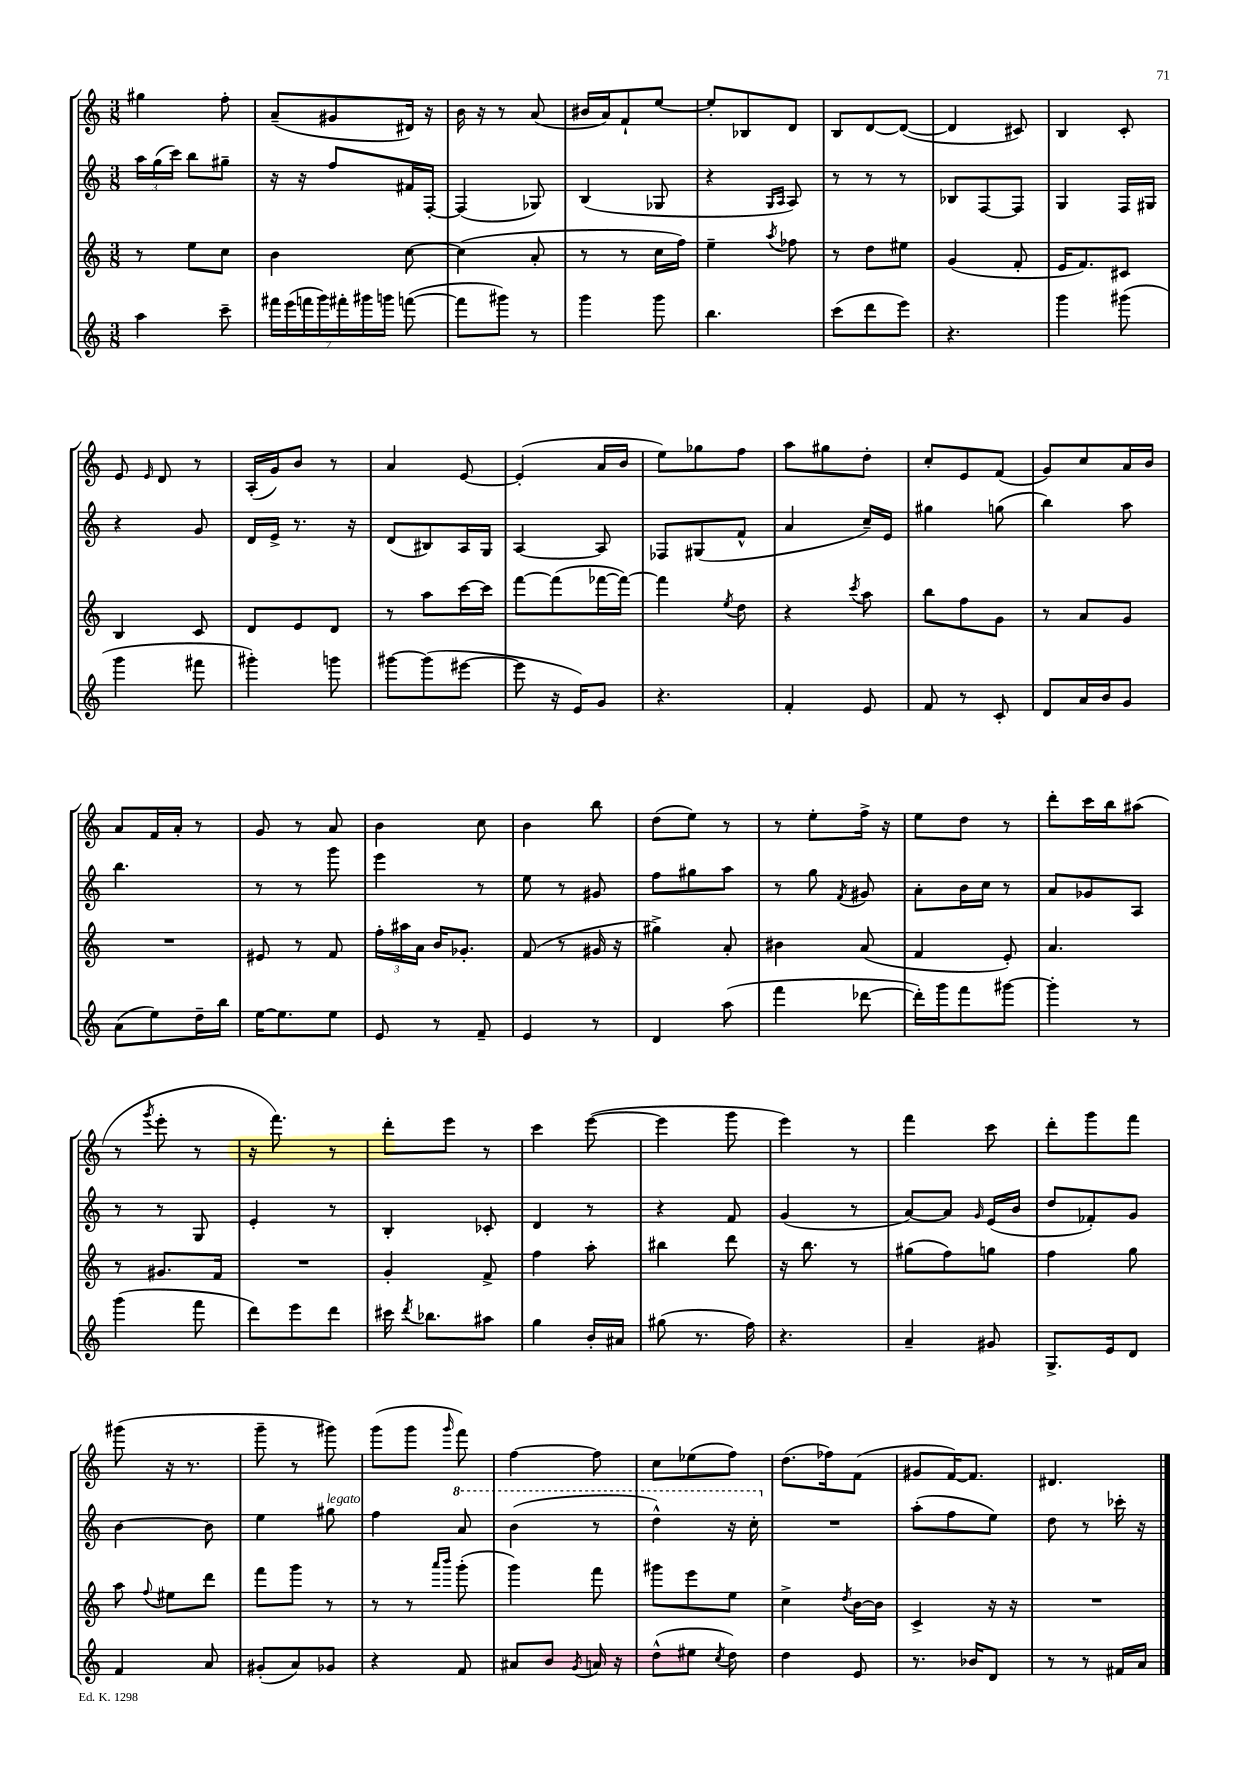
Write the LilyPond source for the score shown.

<<
\new StaffGroup <<
\new Staff = "s0" {
    \clef treble \key c \major \numericTimeSignature \time 3/8
    \autoBeamOff gis''4 f''8-. |
    a'8[--( gis'8 dis'16]) r16 |
    b'16 r16 r8 a'8( |
    bis'16[ a'16) f'8-! e''8]~ |
    e''8[-. bes8 d'8] |
    b8[ d'8~ d'8]~( |
    d'4 cis'8) |
    b4 c'8-. |
    e'8 \grace { e'16 } d'8 r8 |
    a16[-.( g'16) b'8] r8 |
    a'4 e'8~ |
    e'4-.( a'16[ b'16] |
    e''8[) ges''8 f''8] |
    a''8[ gis''8 d''8]-. |
    c''8[-. e'8 f'8]( |
    g'8[) c''8 a'16 b'16] |
    a'8[ f'16 a'16]-. r8 |
    g'8 r8 a'8 |
    b'4 c''8 |
    b'4 b''8 |
    d''8[( e''8]) r8 |
    r8 e''8[-. f''16]-> r16 |
    e''8[ d''8] r8 |
    d'''8[-. c'''16 b''16 ais''8]( |
    r8 \acciaccatura { g'''8 } e'''8-. r8 |
    r16 f'''8.) r8 |
    d'''8[-. e'''8] r8 |
    c'''4 e'''8~( |
    e'''4 g'''8 |
    e'''4) r8 |
    f'''4 c'''8 |
    d'''8[-. g'''8 f'''8] |
    gis'''8( r16 r8. |
    g'''8-- r8 gis'''8) |
    g'''8[( g'''8] \grace { g'''16 } f'''8) |
    f''4~ f''8 |
    c''8[ ees''8( f''8]) |
    d''8.[( fes''16) f'8]( |
    gis'8[ f'16~) f'8.] |
    dis'4. \bar "|." |
}
\new Staff = "s1" {
    \clef treble \key c \major \numericTimeSignature \time 3/8
    \autoBeamOff \tuplet 3/2 { a''16[ g''16( c'''16]) } b''8[ gis''8]-- |
    r16 r16 f''8[ fis'16 f16]~-. |
    f4( ges8) |
    b4( ges8 |
    r4 \grace { g16[ a16] } a8) |
    r8 r8 r8 |
    bes8[ f8~ f8] |
    g4 f16[ gis16] |
    r4 g'8 |
    d'16[ e'16]-> r8. r16 |
    d'8[( bis8) a16 g16] |
    a4~ a8 |
    fes8[ gis8( f'8]-^ |
    a'4 c''16[--) e'16] |
    gis''4 g''8( |
    b''4) a''8 |
    b''4. |
    r8 r8 g'''8 |
    e'''4 r8 |
    e''8 r8 gis'8 |
    f''8[ gis''8 a''8] |
    r8 g''8 \acciaccatura { f'8 } gis'8 |
    a'8[-. b'16 c''16] r8 |
    a'8[ ges'8 a8] |
    r8 r8 g8 |
    e'4-. r8 |
    b4-. ces'8-. |
    d'4 r8 |
    r4 f'8 |
    g'4( r8 |
    a'8[~) a'8] \grace { g'16 } e'16[( b'16] |
    d''8[ fes'8-.) g'8] |
    b'4~ b'8 |
    e''4 gis''8^\markup { \italic "legato" } |
    f''4 \ottava #1 a''8 |
    b''4( r8 |
    d'''4-^) r16 c'''16-. \ottava #0 |
    R4. |
    a''8[-.( f''8 e''8]) |
    d''8 r8 ces'''16-. r16 \bar "|." |
}
\new Staff = "s2" {
    \clef treble \key c \major \numericTimeSignature \time 3/8
    \autoBeamOff r8 e''8[ c''8] |
    b'4 c''8~ |
    c''4( a'8-. |
    r8 r8 c''16[ f''16]) |
    e''4-- \acciaccatura { a''8 } fes''8 |
    r8 d''8[ eis''8] |
    g'4( f'8-. |
    e'16[ f'8.) cis'8] |
    b4 c'8 |
    d'8[ e'8 d'8] |
    r8 a''8[ c'''16~ c'''16] |
    f'''8[~ f'''8( fes'''16~ fes'''16]~) |
    fes'''4 \acciaccatura { e''8 } d''8 |
    r4 \acciaccatura { c'''8 } a''8 |
    b''8[ f''8 g'8] |
    r8 a'8[ g'8] |
    R4. |
    eis'8 r8 f'8 |
    \tuplet 3/2 { f''16[-. ais''16 a'16] } b'16[ ges'8.]-. |
    f'8( r8 gis'16 r16 |
    gis''4->) a'8-. |
    bis'4 a'8( |
    f'4 e'8-.) |
    a'4. |
    r8 gis'8.[ f'16] |
    R4. |
    g'4-. f'8-> |
    f''4 a''8-. |
    bis''4 d'''8 |
    r16 b''8. r8 |
    gis''8[( f''8) g''8] |
    f''4 g''8 |
    a''8 \appoggiatura { f''8 } eis''8[ d'''8] |
    f'''8[ g'''8] r8 |
    r8 r8 \grace { a'''16[ b'''16] } g'''8-.( |
    g'''4) f'''8 |
    gis'''8[ e'''8 e''8] |
    c''4-> \acciaccatura { d''8 } b'16[~ b'16] |
    c'4-> r16 r16 |
    R4. \bar "|." |
}
\new Staff = "s3" {
    \clef treble \key c \major \numericTimeSignature \time 3/8
    \autoBeamOff a''4 c'''8-- |
    \tuplet 7/4 { fis'''16[ e'''16( f'''16 g'''16) fis'''16-. gis'''16 g'''16] } f'''8~( |
    f'''8[ gis'''8]) r8 |
    g'''4 g'''8 |
    b''4. |
    c'''8[( d'''8 e'''8]) |
    r4. |
    g'''4 gis'''8( |
    g'''4 fis'''8 |
    gis'''4-.) g'''8 |
    gis'''8[~ gis'''8( eis'''8]~ |
    eis'''8 r16 e'16[) g'8] |
    r4. |
    f'4-. e'8 |
    f'8 r8 c'8-. |
    d'8[ a'16 b'16 g'8] |
    a'8[( e''8) d''16-- b''16] |
    e''16[~ e''8. e''8] |
    e'8 r8 f'8-- |
    e'4 r8 |
    d'4 a''8( |
    f'''4 des'''8~ |
    des'''16[-.) g'''16 f'''8 gis'''8]~ |
    gis'''4-. r8 |
    g'''4( f'''8 |
    d'''8[) e'''8 d'''8] |
    cis'''16 \acciaccatura { d'''8 } bes''8.[ ais''8] |
    g''4 b'16[-. ais'16] |
    gis''8( r8. f''16) |
    r4. |
    a'4-- gis'8 |
    g8.[-> e'16 d'8] |
    f'4 a'8 |
    gis'8[-.( a'8) ges'8] |
    r4 f'8 |
    ais'8[ b'8] \acciaccatura { g'8 } a'16 r16 |
    d''8[-^( eis''8] \acciaccatura { c''8 } d''8) |
    d''4 e'8 |
    r8. bes'16[ d'8] |
    r8 r8 fis'16[ a'16] \bar "|." |
}
>>
>>
\layout { \context { \Score \remove "Bar_number_engraver" } }
